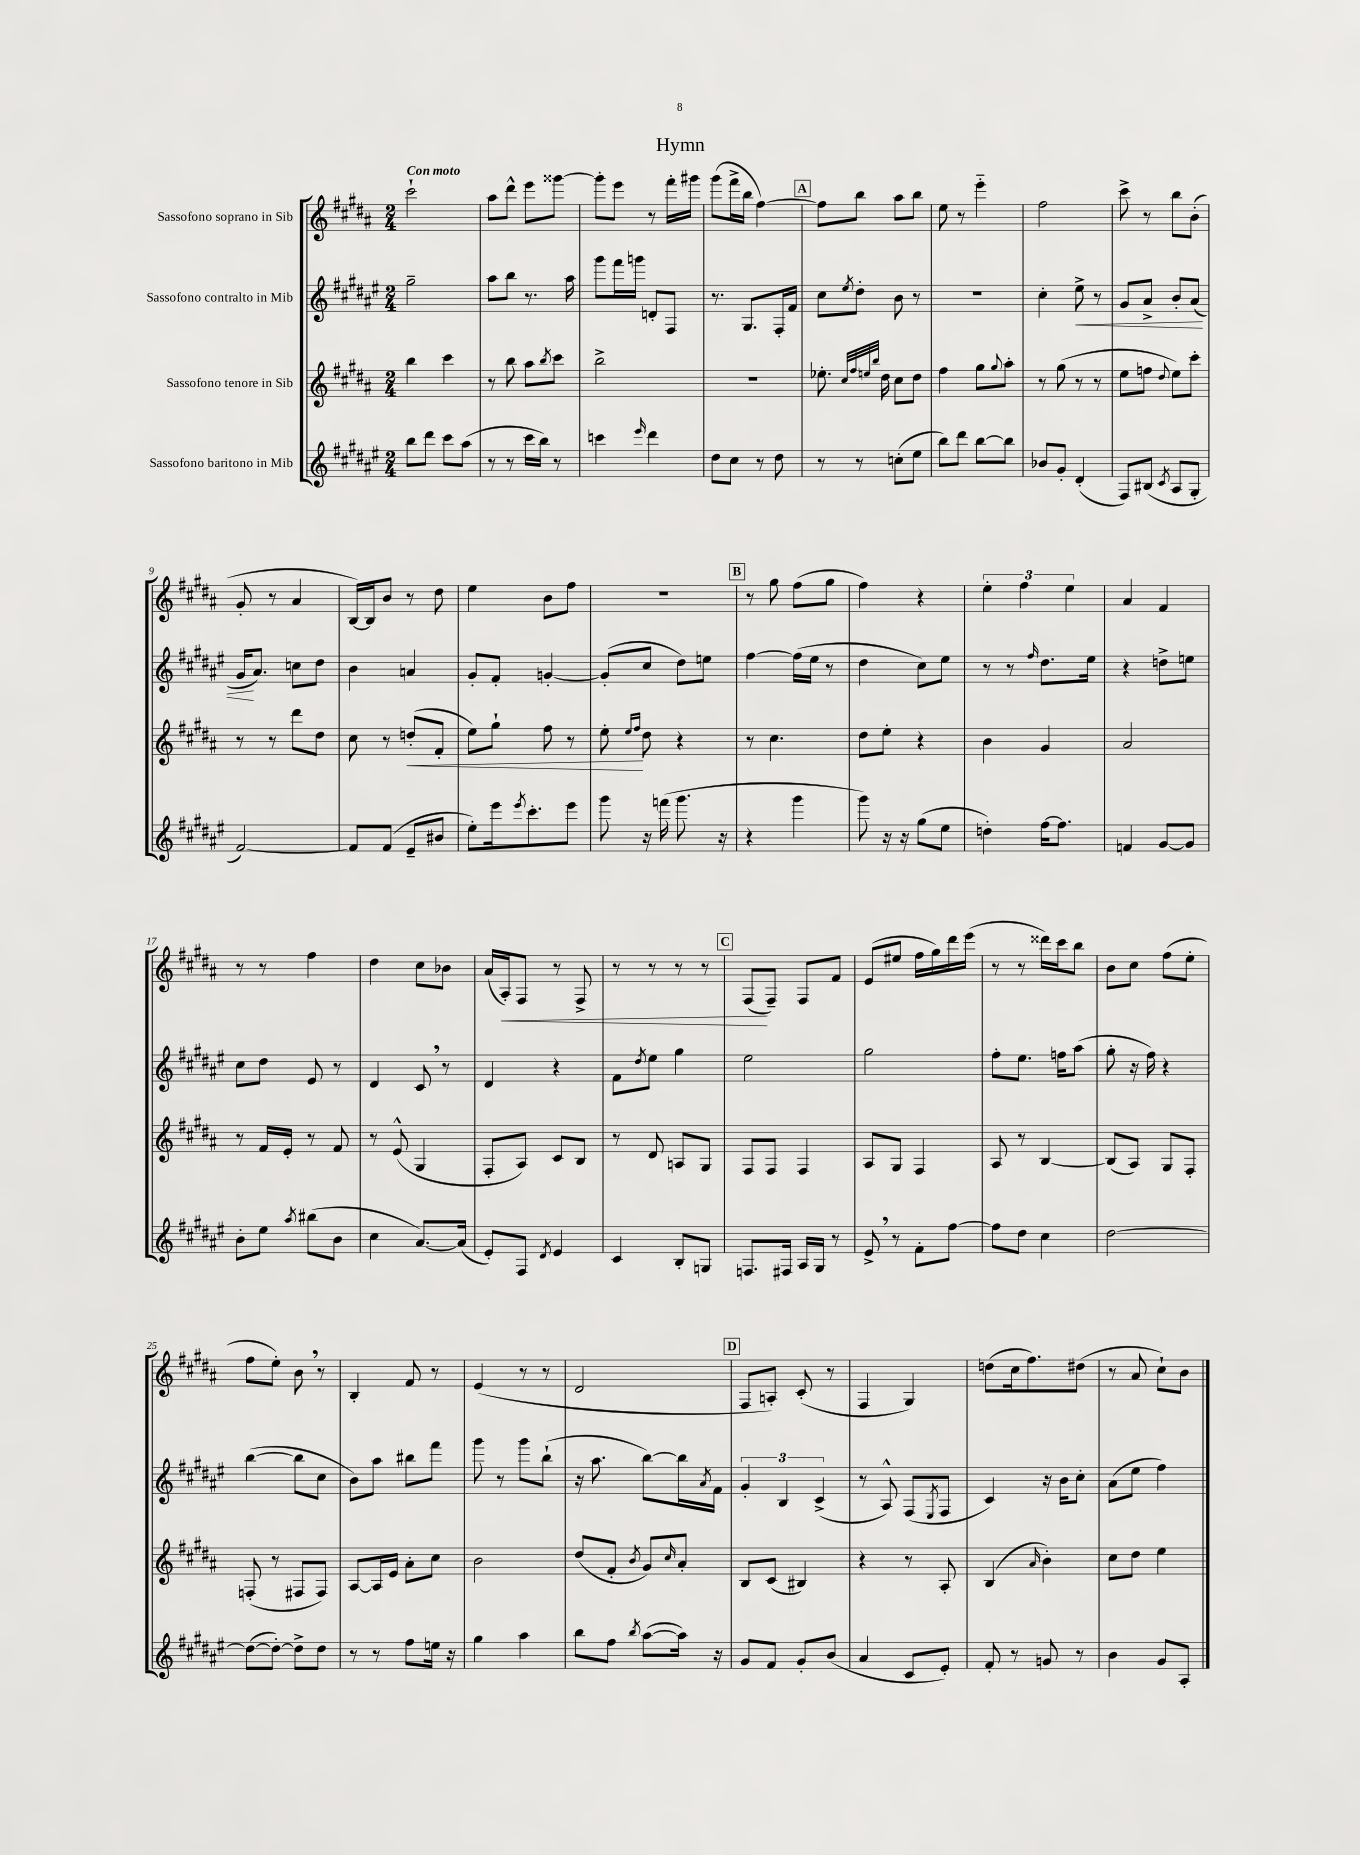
\header { title = "Hymn" }
<<
\new StaffGroup <<
\new Staff = "s0" \with { instrumentName = "Sassofono soprano in Sib" } {
    \clef treble \key b \major \numericTimeSignature \time 2/4 \tempo "Con moto"
    cis'''2-! |
    ais''8 dis'''8-^ e'''8 gisis'''8~ |
    gisis'''8-. e'''8 r8 fis'''16-. gis'''16 |
    gis'''8( fis'''16-> b''16 fis''4~) |
    \mark \markup { \box "A" } fis''8 b''8 ais''8 b''8 |
    e''8 r8 e'''4-_ |
    fis''2 |
    cis'''8-> r8 b''8 b'8-.( |
    gis'8-. r8 ais'4 |
    b16~) b16 b'8 r8 dis''8 |
    e''4 b'8 fis''8 |
    r2 |
    \mark \markup { \box "B" } r8 gis''8 fis''8( gis''8 |
    fis''4) r4 |
    \tuplet 3/2 { e''4-. fis''4 e''4 } |
    ais'4 fis'4 |
    r8 r8 fis''4 |
    dis''4 cis''8 bes'8 |
    ais'16( ais16-.\<) fis8 r8 fis8-> |
    r8 r8 r8 r8 |
    \mark \markup { \box "C" } fis8\!( fis8--) fis8 fis'8 |
    e'8( eis''8 fis''16 gis''16) dis'''16 e'''16( |
    r8 r8 disis'''16) cis'''16 b''8 |
    b'8 cis''8 fis''8( e''8-. |
    fis''8 e''8-.) b'8 \breathe r8 |
    b4-. fis'8 r8 |
    e'4( r8 r8 |
    dis'2 |
    \mark \markup { \box "D" } fis8 a8-.) cis'8-.( r8 |
    fis4 gis4) |
    d''8( cis''16 fis''8.) dis''8( |
    r8 ais'8 cis''8-!) b'8 \bar "|." |
}
\new Staff = "s1" \with { instrumentName = "Sassofono contralto in Mib" } {
    \clef treble \key fis \major \numericTimeSignature \time 2/4
    gis''2-- |
    ais''8 b''8 r8. ais''16 |
    gis'''8 fis'''16 g'''16 d'8-. fis8 |
    r8. gis8. fis16-. fis'16 |
    \mark \markup { \box "A" } cis''8 \acciaccatura { eis''8 } dis''8-. b'8 r8 |
    R2 |
    cis''4-. eis''8->\< r8 |
    gis'8 ais'8-> b'8-. ais'8( |
    gis'16\! ais'8.) c''8 dis''8 |
    b'4 a'4 |
    gis'8-. fis'8-. g'4~-. |
    g'8-.( cis''8 dis''8) e''8 |
    \mark \markup { \box "B" } fis''4~ fis''16( eis''16 r8 |
    dis''4 cis''8) eis''8 |
    r8 r8 \grace { fis''16 } dis''8. eis''16 |
    r4 d''8-> e''8 |
    cis''8 dis''8 eis'8 r8 |
    dis'4 cis'8 \breathe r8 |
    dis'4 r4 |
    fis'8 \acciaccatura { dis''8 } eis''8 gis''4 |
    \mark \markup { \box "C" } eis''2 |
    gis''2 |
    fis''8-. eis''8. f''16 ais''8( |
    gis''8-. r16 fis''16) r4 |
    b''4~( b''8 cis''8 |
    b'8) ais''8 bis''8 fis'''8 |
    gis'''8 r8 gis'''8 b''8-!( |
    r16 ais''8. b''8~) b''16 \acciaccatura { ais'8 } fis'16 |
    \mark \markup { \box "D" } \tuplet 3/2 { gis'4-. b4 cis'4->( } |
    r8 ais8-^) fis8( \acciaccatura { eis8 } fis8 |
    cis'4) r16 b'16 cis''8-. |
    ais'8( eis''8 fis''4) \bar "|." |
}
\new Staff = "s2" \with { instrumentName = "Sassofono tenore in Sib" } {
    \clef treble \key b \major \numericTimeSignature \time 2/4
    b''4 cis'''4 |
    r8 b''8 ais''8 \acciaccatura { b''8 } cis'''8 |
    b''2-> |
    r2 |
    \mark \markup { \box "A" } ees''8.-. \grace { cis''32 fis''32 e''32 b''32 } dis''16 cis''8 dis''8 |
    fis''4 gis''8 \appoggiatura { gis''8 } ais''8-. |
    r8 gis''8( r8 r8 |
    e''8 f''8 \appoggiatura { dis''8 } e''8) cis'''8-. |
    r8 r8 dis'''8 dis''8 |
    cis''8 r8 d''8-.\<( fis'8-. |
    e''8) gis''8-! fis''8 r8 |
    e''8-.\! \grace { e''16 fis''16 } dis''8 r4 |
    \mark \markup { \box "B" } r8 cis''4. |
    dis''8 e''8-. r4 |
    b'4 gis'4 |
    ais'2 |
    r8 fis'16 e'16-. r8 fis'8 |
    r8 e'8-^( gis4 |
    fis8-. ais8) cis'8 b8 |
    r8 dis'8 a8 gis8 |
    \mark \markup { \box "C" } fis8 fis8 fis4 |
    ais8 gis8 fis4 |
    ais8 r8 b4~ |
    b8( ais8) gis8 fis8-. |
    f8-.( r8 fis8 fis8) |
    ais8~ ais16 e'16 ais'8-. cis''8 |
    b'2 |
    dis''8( fis'8-. \acciaccatura { b'8 } gis'8) \grace { cis''16 } ais'8-. |
    \mark \markup { \box "D" } b8 cis'8( bis4) |
    r4 r8 ais8-. |
    b4( \grace { ais'16 } b'4-.) |
    cis''8 dis''8 e''4 \bar "|." |
}
\new Staff = "s3" \with { instrumentName = "Sassofono baritono in Mib" } {
    \clef treble \key fis \major \numericTimeSignature \time 2/4
    b''8 dis'''8 cis'''8 ais''8( |
    r8 r8 cis'''16 b''16) r8 |
    c'''4 \grace { eis'''16 } dis'''4 |
    dis''8 cis''8 r8 dis''8 |
    \mark \markup { \box "A" } r8 r8 c''8-.( eis''8 |
    b''8) dis'''8 b''8~ b''8 |
    bes'8 gis'8-. dis'4-.( |
    fis8) bis8( \acciaccatura { cis'8 } ais8 gis8-. |
    fis'2~) |
    fis'8 fis'8( eis'8-- bis'8 |
    eis''8-.) eis'''16 \acciaccatura { eis'''8 } cis'''8.-. eis'''8 |
    gis'''8 r16 f'''16( gis'''8. r16 |
    \mark \markup { \box "B" } r4 gis'''4 |
    gis'''8) r16 r16 gis''8( eis''8 |
    d''4-.) fis''16~ fis''8. |
    f'4 gis'8~ gis'8 |
    b'8-. eis''8 \acciaccatura { ais''8 } bis''8( b'8 |
    cis''4 ais'8.~) ais'16( |
    eis'8-.) fis8 \acciaccatura { dis'8 } eis'4 |
    cis'4 b8-. g8 |
    \mark \markup { \box "C" } f8. fis16 ais16 gis16 r8 |
    eis'8-> \breathe r8 fis'8-. fis''8~ |
    fis''8 dis''8 cis''4 |
    dis''2~ |
    dis''8~( dis''8~-.) dis''8-> dis''8 |
    r8 r8 fis''8 e''16 r16 |
    gis''4 ais''4 |
    b''8 fis''8 \acciaccatura { b''8 } ais''8~( ais''16) r16 |
    \mark \markup { \box "D" } gis'8 fis'8 gis'8-. b'8( |
    ais'4 cis'8 eis'8-.) |
    fis'8-. r8 g'8 r8 |
    b'4 gis'8 ais8-. \bar "|." |
}
>>
>>
